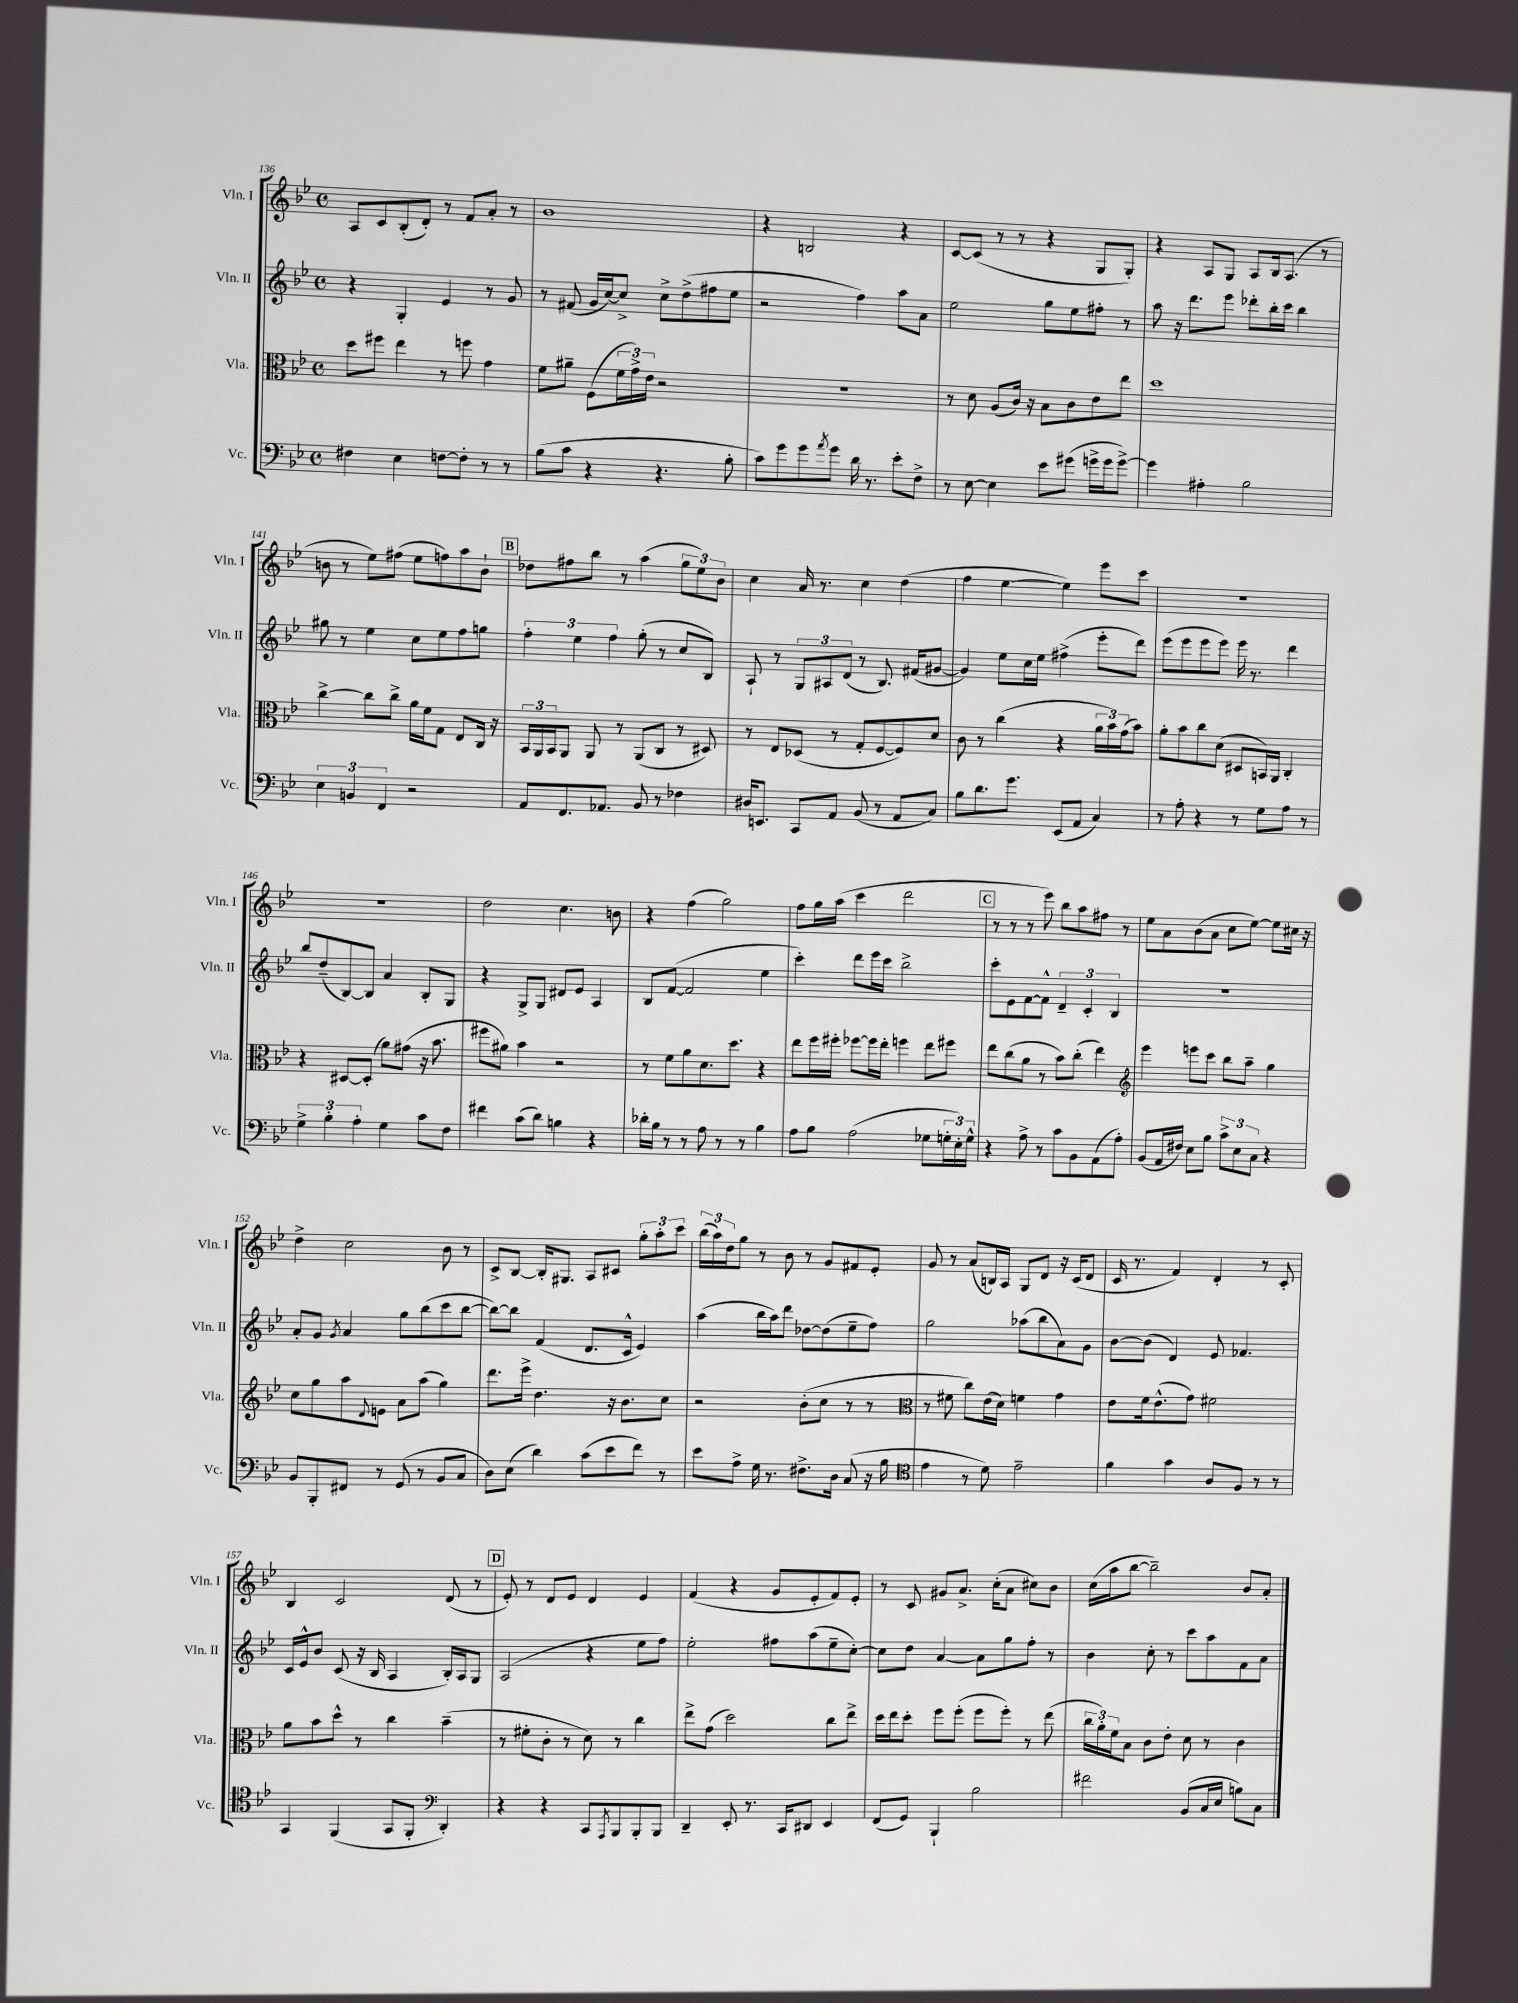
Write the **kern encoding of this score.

**kern	**kern	**kern	**kern
*staff4	*staff3	*staff2	*staff1
*clefF4	*clefC3	*clefG2	*clefG2
*k[b-e-]	*k[b-e-]	*k[b-e-]	*k[b-e-]
*M4/4	*M4/4	*M4/4	*M4/4
*met(c)	*met(c)	*met(c)	*met(c)
4F#\	8dd\L	4r	8A/L
.	8ff#\J	.	8c/
4E-\	4ee-\	4G'/	(8B-'/
.	.	.	8d'/J)
[8F\L	8r	4e-/	8r
8F'\]J	8ff\	.	8f/L
8r	4g\	8r	8a'/J
8r	.	8g/	8r
=	=	=	=
(8B-\L	8f\L	8r	1b-
8c\J	8a#~\J	(8f#/	.
4r	(8F\L	16g/LL	.
.	.	[16cc/J)	.
.	24f\L	8cc^/]J	.
.	24g^\)	.	.
.	24e-\JJ	.	.
4.r	2r	8cc^\L	.
.	.	(8dd^\	.
.	.	8ff#\	.
8B-'\	.	8ee-\J	.
=	=	=	=
8c\L)	1r	2r	4r
8g\	.	.	.
8g\	.	.	2B/
8qa/	.	.	.
8g\J	.	.	.
16d\	.	4ff\)	.
8.r	.	.	.
8e-'\L	.	8aa\L	4r
8F^\J	.	8a\J	.
=	=	=	=
8r	8r	2ee-\	[8c/L
[8E-\	8d\	.	(8c/]J
4E-\]	(8A/L	.	8r
.	16c/Jk)	.	8r
.	16r	.	.
8e-\L	8B-\L	8gg\L	4r
(8g#\J	8c\	8ee-\	.
16g^\LL	8e-\	8ff#'\J	8G/L
16g\J	.	.	.
[8g^\J)	8ee-\J	8r	8G'/J)
=	=	=	=
4g\]	1dd	8aa\	4r
.	.	16r	.
.	.	8.ddd\L	.
4A#'\	.	.	8A/L
.	.	8eee-\J	8G/J
2B-\	.	8ddd-'\L	8A/L
.	.	16bb-'\L	16B-/k
.	.	16ccc\JJ	(8.A/J
.	.	4bb-\	.
.	.	.	8r
=	=	=	=
6E-\	[4cc^\	8gg#\	8b\
.	.	8r	8r
6BB/	.	.	.
.	8cc\]L	4ee-\	8ee-\L)
6FF/	.	.	.
.	8cc^\J	.	(8ff#\J
2r	16a\LL	8cc\L	8ee-\L
.	16f\J	.	.
.	8G\J	8ee-\	8ff\)
.	8E-/L	8ff\	8aa\
.	16C/Jk	8gg\J	8b`\J
.	16r	.	.
=	=	=	=
8AA/L	24BB-/LL	6ff'\	8dd-\L
.	24AA/	.	.
.	24BB-/J	.	.
8.FF/	8AA/J	.	8ff#\
.	.	6ee-\	.
.	8AA/	.	8bb-\J
8.AA-/J	.	.	.
.	.	6ff\	.
.	8r	.	8r
8BB-/	(8AA/L	(8gg'\	(4aa\
8r	8C/J	8r	.
4F-\	8r	8cc/L	12gg\L
.	.	.	12ee-\)
.	8D#/)	8B-/J)	.
.	.	.	12b-\J
=	=	=	=
16D#/LK	8r	8A`/	4cc\
8.EE/J	.	.	.
.	8E-/L	8r	.
8CC/L	(8D-/J	12G/L	16a/
.	.	.	8.r
.	.	12A#/	.
8AA/J	8r	.	.
.	.	(12d/J	.
(8BB-/	8G'/L	8r	4cc\
8r	[8F/	8.B-/)	.
8AA/L	8F/])	.	(4dd\
.	.	(16f#/LK	.
8C/J)	8d/J	[8g#/J	.
=	=	=	=
8B-\L	8c\	4g#/])	4ff\
8.d\	8r	.	.
.	(4cc\	8ee-\L	[4ee-\
8.g\J	.	.	.
.	.	16cc\L	.
.	.	16ee-\JJ	.
(8EE-/L	4r	(4ff#^\	4ee-\])
8AA/J	.	.	.
4C/)	24a\LL	8eee-'\L	8eee-\L
.	24b-\)	.	.
.	(24g\J	.	.
.	8b-\J)	8ddd\J)	8ccc\J
=	=	=	=
8r	8a'\L	(8eee-\L	1r
8A'\	8b-\	8eee-\	.
4r	8cc\	8eee-\	.
.	(8d\J	8eee-\J)	.
8r	8D#/L	16eee-\	.
.	.	8.r	.
8G\L	16BB/L)	.	.
.	16AA/JJ	.	.
8A\J	4C'/	4ddd\	.
8r	.	.	.
=	=	=	=
6G^\	4r	8bb-/L	1r
.	.	(8dd~/	.
6B-'\	.	.	.
.	[8D#/L	[8B-/)	.
6A'\	.	.	.
.	(8D#'/]J	8B-/]J	.
4G\	8a\L)	4a/	.
.	(8g#\J	.	.
8c\L	16r	8B-'/L	.
.	8.b-\	.	.
8F\J	.	8G/J	.
=	=	=	=
4f#\	8ff#\L	4r	2dd\
.	8a#\J)	.	.
(8c\L	4b-\	8G^/L	.
8d\J)	.	8G/J	.
4B\	2r	8d#/L	4.cc\
.	.	8e-/J	.
4r	.	4A/	.
.	.	.	8b\
=	=	=	=
16d-'\LL	8r	8B-/L	4r
16B-\JJ	.	.	.
8r	8f\L	([8f/J	.
8r	8a\	2f/]	(4ff\
8A\	8.d\	.	.
8r	.	.	2gg\)
.	8.dd\J	.	.
8r	.	.	.
4B-\	4r	4ee-\	.
=	=	=	=
8A\L	8ee-\L	4ccc'\)	8ff\L
8B-\J	16ff\L	.	16gg\L
.	16ff#'\JJ	.	(16aa\JJ
(2A\	[8ff-\L	8ddd\L	4ccc\
.	16ff-\]L	16eee-\L	.
.	16ee-'\JJ	16ccc\JJ	.
.	4ff\	2bb-^\	2ddd\
8G-\L	8ee-\L	.	.
24G'\L	8ff#\J	.	.
24E-'\)	.	.	.
24G^^\JJ	.	.	.
=	=	=	=
4r	8ee-\L	8ccc'\L	8r
.	(8cc\	8e-\	8r
8A^\	8a\J	[8f\	8r
8r	8r	8f^^\]J	8eee-\)
8c\L	8b-\L)	6d~/	8bb-\L
8BB-\	(8cc'\J	.	8aa\
.	.	6c'/	.
(8AA\	4ee-\)	.	8ff#\J
.	.	6B-/	.
8A'\J)	.	.	8r
=	=	=	=
*	*clefG2	*	*
(8BB-/L	4eee-\	1r	8ee-\L
16AA/L	.	.	8a\
16F#/JJ)	.	.	.
8E-\L	8eee\L	.	(8b-\
8B-\J	8ccc\J	.	8a\J
12c^\L	8bb-\L	.	8cc\L
12E-\	.	.	.
.	8aa~\J	.	[8ee-\J)
12C\J	.	.	.
4r	4gg\	.	8ee-\]L
.	.	.	16cc#\Jk
.	.	.	16r
=	=	=	=
8BB-/L	8cc\L	8a'/L	4dd^\
8BBB-'/	8gg\	8g/J	.
.	.	8qg/	.
8FF#/J	8aa\	4a/	2cc\
.	8qqd/	.	.
8r	8e\J	.	.
(8GG/	8a\L	8gg\L	.
8r	(8aa\J	(8bb-\	.
8BB-/L	4gg\)	8ccc\	8b-\
8C/J	.	[8bb-\J	8r
=	=	=	=
8D\L)	8.ddd\L	8bb-\_L)	8c^/L
(8E-\J	.	8bb-\]J	[8B-/J
.	16eee-^\Jk	.	.
4d\)	4.dd\	(4f/	16B-'/]LK
.	.	.	8.G#/J
(8c\L	.	8.d/L	8A/L
8e-\	16r	.	8c#/J
.	8.b-\L	16c^^/Jk	.
8f\J)	.	4e-/)	12gg'\L
.	.	.	12aa'\
8r	8cc\J	.	.
.	.	.	12ccc\J
=	=	=	=
8e-\L	2r	(4aa\	(24bb-\LL
.	.	.	24aa\)
.	.	.	24dd\J
8A^\J	.	.	8gg\J
16G\	.	16bb-\LL	8r
8.r	.	16aa\J)	.
.	.	8ddd\J	8b-\
8.F#^\L	(8b-'\L	[8dd-\L	8r
.	8cc\J	(8dd-\]	8g/L
16D\Jk	.	.	.
(8C/	8r	8ee-~\	8f#/
16r	8r	8ff\J)	8e-'/J
16B-\	.	.	.
=	=	=	=
*clefC4	*clefC3	*	*
4e-\	8r	2gg\	8g/
.	8f#\	.	8r
8r	8cc\L)	.	(8a/L
8d\)	(16e-\L	.	16B/L)
.	16d\JJ)	.	16A/JJ
2e-~\	4f\	(8aa-\L	8G/L
.	.	8bb-\	8d/J
.	4g\	8a\)	16r
.	.	.	(16c/LK
.	.	8g\J	8d/J
=	=	=	=
4f\	8e-\L	[8b-\L	16c/
.	.	.	8.r
.	16f\k	(8b-\]J	.
.	(8.e-^^\	.	.
4g\	.	4d/)	4f/)
.	8g\J)	.	.
8A/L	2f#\	8e-/	4d'/
8F/J	.	4.f-/	.
8r	.	.	8r
8r	.	.	8c'/
=	=	=	=
4GG/	8a\L	16c/LL	4B-/
.	.	16e-^^/J	.
.	8b-\	8b-/J	.
(4FF/	8dd^^\J	(8c/	2c/
.	8r	16r	.
.	.	16B-/	.
8GG/L	4cc\	4A/	.
8FF'/J	.	.	.
*clefF4	*	*	*
4DD'/)	(4b-~\	16B-'/LL)	(8d/
.	.	16A/J	.
.	.	8G/J	8r
=	=	=	=
4r	8r	(2A/	8e-'/)
.	8f#'\L	.	8r
4r	8c'\J	.	8d/L
.	8r	.	8e-/J
8CC/L	8d\)	4r	4d/
8qAAA/	.	.	.
8BBB-/	8r	.	.
8BBB-'/	4cc\	8ee-\L	4e-/
8BBB-/J	.	8ff\J)	.
=	=	=	=
4DD~/	8ee-^\L	2ee-'\	(4f/
.	(8g\J	.	.
8EE-'/	2dd\)	.	4r
8.r	.	.	.
.	.	8ff#\L	8g/L
16CC/LK	.	.	.
8DD#/J	.	(8aa\	8e-'/
4EE-/	8cc\L	8ee-~\	8f/)
.	8ee-^\J	[8cc'\J)	8e-'/J
=	=	=	=
(8FF/L	16dd\LL	8cc\]L	8r
.	16ee-\J	.	.
8GG/J)	8dd'\J	8dd\J	8c/
4BBB-`/	8ff\L	[4a/	8g#/L
.	(8ff'\J	.	8.a^/J
2B-\	8ff\L	8a\]L	.
.	.	.	(16cc'\LK
.	8ff'\J)	8gg\	8a\J
.	8r	8ff'\J	8cc#\L)
.	(8ee-\	8r	8b-\J
=	=	=	=
2f#\	24cc\LL	4b-\	(16cc\LL
.	24a'\)	.	.
.	.	.	16aa\J
.	24f\J	.	.
.	8B-\J	.	[8bb-\J
.	8c\L	8cc'\	2bb-~\])
.	8e-'\J	8r	.
(8BB-/L	8d\	8ccc\L	.
16C/L	8r	8aa\	.
16E-/JJ	.	.	.
8B\L)	4c\	8f\	8b-/L
8C\J	.	8a\J	8a'/J
==	==	==	==
*-	*-	*-	*-
